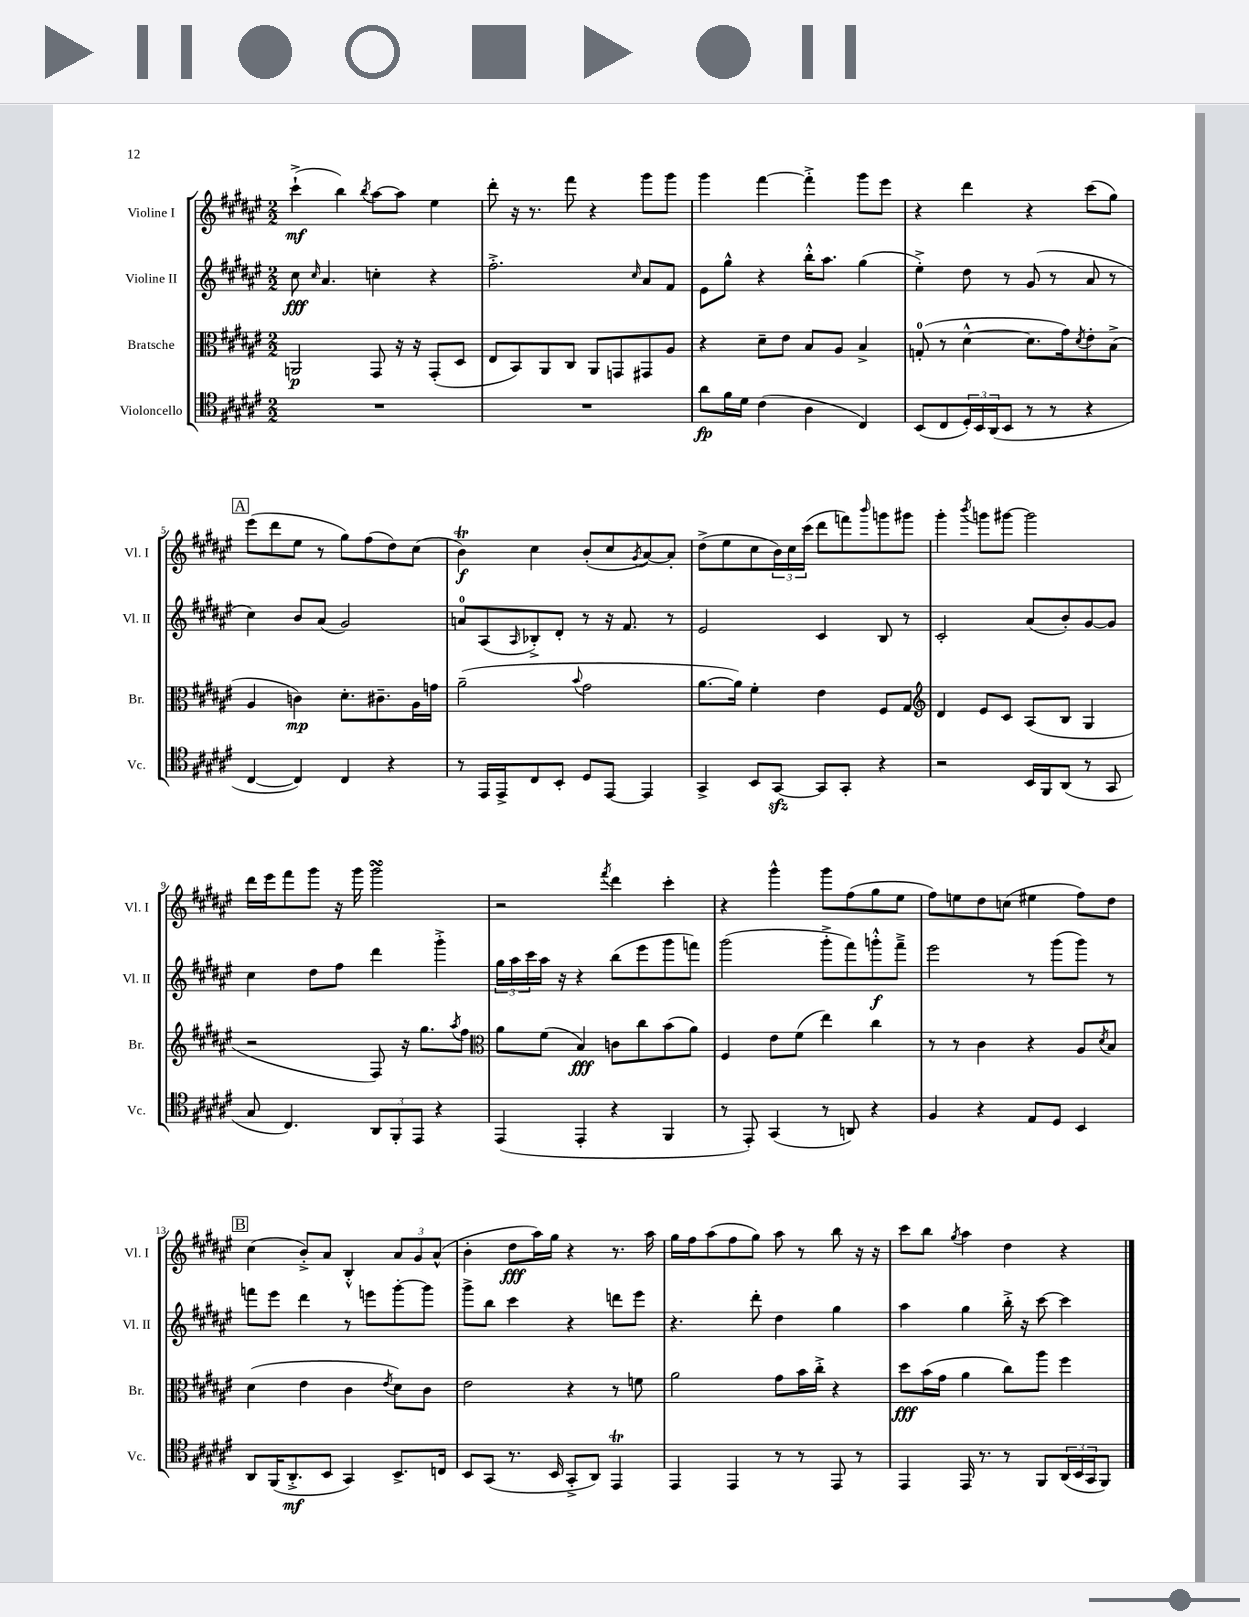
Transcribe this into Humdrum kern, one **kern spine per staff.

**kern	**dynam	**kern	**dynam	**kern	**dynam	**kern	**dynam
*part4	*part4	*part3	*part3	*part2	*part2	*part1	*part1
*staff4	*staff4	*staff3	*staff3	*staff2	*staff2	*staff1	*staff1
*I"Violoncello	*	*I"Bratsche	*	*I"Violine II	*	*I"Violine I	*
*I'Vc.	*	*I'Br.	*	*I'Vl. II	*	*I'Vl. I	*
*clefC4	*	*clefC3	*	*clefG2	*	*clefG2	*
*k[f#c#g#d#a#e#]	*	*k[f#c#g#d#a#e#]	*	*k[f#c#g#d#a#e#]	*	*k[f#c#g#d#a#e#]	*
*M2/2	*	*M2/2	*	*M2/2	*	*M2/2	*
=1	=1	=1	=1	=1	=1	=1	=1
1r	.	2AAn/	p	8cc#\	fff	(4ccc#`^\	mf
.	.	.	.	16qqcc#/	.	.	.
.	.	.	.	4.a#/	.	.	.
.	.	.	.	.	.	4bb\)	.
.	.	.	.	.	.	8qbb/	.
.	.	8GG#/	.	4ccn'\	.	[8aa#\L	.
.	.	16r	.	.	.	8aa#\J]	.
.	.	16r	.	.	.	.	.
.	.	(8GG#'/L	.	4r	.	4ee#\	.
.	.	8D#/J	.	.	.	.	.
=2	=2	=2	=2	=2	=2	=2	=2
1r	.	8E#/L	.	2.ff#'^\	.	8ddd#'\	.
.	.	8BB/)	.	.	.	16r	.
.	.	.	.	.	.	8.r	.
.	.	8AA#/	.	.	.	.	.
.	.	8C#/J	.	.	.	8fff#\	.
.	.	8AA#/L	.	.	.	4r	.
.	.	8GGn/	.	.	.	.	.
.	.	.	.	16qqcc#/	.	.	.
.	.	8GG#X/	.	8a#/L	.	8ggg#\L	.
.	.	8A#/J	.	8f#/J	.	8ggg#\J	.
=3	=3	=3	=3	=3	=3	=3	=3
8a#\L	fp	4r	.	8e#\L	.	4ggg#\	.
16f#\L	.	.	.	8gg#^^\J	.	.	.
16d#\JJ	.	.	.	.	.	.	.
(4c#\	.	8d#~\L	.	4r	.	[4fff#\	.
.	.	8e#\J	.	.	.	.	.
4A#\	.	8B/L	.	16bb'^^\KL	.	4fff#'^\]	.
.	.	.	.	8.aa#\J	.	.	.
.	.	8A#/J	.	.	.	.	.
4C#/)	.	4B^/	.	(4gg#\	.	8ggg#\L	.
.	.	.	.	.	.	8eee#\J	.
=4	=4	=4	=4	=4	=4	=4	=4
(8BB/L	.	(8Gn'/	.	4ee#'^\)	.	4r	.
8C#/	.	8r	.	.	.	.	.
24D#'/L)	.	[4d#^^\	.	8dd#\	.	4ddd#\	.
24BB/	.	.	.	.	.	.	.
(24AA#/J	.	.	.	.	.	.	.
8BB/J	.	.	.	8r	.	.	.
8r	.	8.d#\L]	.	(8g#/	.	4r	.
8r	.	.	.	8r	.	.	.
.	.	16g#\k)	.	.	.	.	.
.	.	8qd#/	.	.	.	.	.
4r	.	8e#'\	.	8a#/	.	(8ccc#\L	.
.	.	(8B^\J	.	8r	.	8gg#\J)	.
!!LO:LB:g=z
!!LO:REH:place=s1:t=A
=5	=5	=5	=5	=5	=5	=5	=5
[4C#/	.	4A#/	.	4cc#\)	.	(8eee#\L	.
.	.	.	.	.	.	8ddd#\	.
4C#/])	.	4cn\)	mp	8b/L	.	8ee#\J	.
.	.	.	.	(8a#/J	.	8r	.
4C#/	.	8.d#'\L	.	2g#/)	.	8gg#\L)	.
.	.	.	.	.	.	(8ff#\	.
.	.	8.c#X~\	.	.	.	.	.
4r	.	.	.	.	.	8dd#\)	.
.	.	16A#\L	.	.	.	(8cc#\J	.
.	.	16gn\JJ	.	.	.	.	.
=6	=6	=6	=6	=6	=6	=6	=6
8r	.	(2a#~\	.	8an/L	.	4bT\)	f
16EE#/LL	.	.	.	(8A#/	.	.	.
16EE#^/J	.	.	.	.	.	.	.
.	.	.	.	16qqA#/	.	.	.
8C#/	.	.	.	8B-X'^/)	.	4cc#\	.
8BB'/J	.	.	.	8d#'/J	.	.	.
.	.	8qqb/	.	.	.	.	.
8D#/L	.	2g#\	.	8r	.	(8b'/L	.
[8EE#/J	.	.	.	16r	.	8cc#/	.
.	.	.	.	8.f#/	.	.	.
.	.	.	.	.	.	8qg#/	.
4EE#/]	.	.	.	.	.	[8a#/)	.
.	.	.	.	8r	.	8a#'/J]	.
=7	=7	=7	=7	=7	=7	=7	=7
4GG#^/	.	[8.a#\L	.	2e#/	.	(8dd#^\L	.
.	.	.	.	.	.	8ee#\	.
.	.	16a#\Jk])	.	.	.	.	.
8BB/L	.	4f#'\	.	.	.	8cc#\	.
[8GG#zz/J	.	.	.	.	.	24b\L)	.
.	.	.	.	.	.	24cc#\	.
.	.	.	.	.	.	(24ccc#\JJ	.
8GG#/L]	.	4e#\	.	4c#/	.	8ddd#\L	.
8GG#'/J	.	.	.	.	.	8fffn\)	.
.	.	.	.	.	.	16qqbbb/	.
4r	.	8F#/L	.	8B/	.	8gggn\	.
.	.	8G#/J	.	8r	.	8ggg#X\J	.
=8	=8	=8	=8	=8	=8	=8	=8
*	*	*clefG2	*	*	*	*	*
2r	.	4d#/	.	2c#'/	.	4ggg#'\	.
.	.	.	.	.	.	8qbbb/	.
.	.	8e#/L	.	.	.	8gggn\L	.
.	.	8c#/J	.	.	.	[8ggg#X\J	.
16BB/LL	.	(8A#/L	.	(8a#/L	.	2ggg#\]	.
16FF#/J	.	.	.	.	.	.	.
(8AA#/J	.	8B/J	.	8b'/)	.	.	.
8r	.	4G#/	.	[8g#/	.	.	.
8GG#/	.	.	.	8g#/J]	.	.	.
!!LO:LB:g=z
=9	=9	=9	=9	=9	=9	=9	=9
8G#/	.	2r	.	4cc#\	.	16ddd#\LL	.
.	.	.	.	.	.	16eee#\J	.
4.C#/)	.	.	.	.	.	8fff#\	.
.	.	.	.	8dd#\L	.	8ggg#\J	.
.	.	.	.	8ff#\J	.	16r	.
.	.	.	.	.	.	16ggg#\	.
12AA#/L	.	8F#/)	.	4ddd#\	.	2ggg#sSSS\	.
12FF#'/	.	.	.	.	.	.	.
.	.	16r	.	.	.	.	.
12EE#/J	.	.	.	.	.	.	.
.	.	8.gg#\L	.	.	.	.	.
4r	.	.	.	4ggg#'^\	.	.	.
.	.	8qaa#/	.	.	.	.	.
.	.	8ff#\J	.	.	.	.	.
=10	=10	=10	=10	=10	=10	=10	=10
*	*	*clefC3	*	*	*	*	*
(4EE#/	.	8a#\L	.	24gg#\LL	.	2r	.
.	.	.	.	24aa#\	.	.	.
.	.	.	.	24ccc#\	.	.	.
.	.	(8f#\J	.	16aa#\JJ	.	.	.
.	.	.	.	16r	.	.	.
4EE#'/	.	4B/)	fff	4r	.	.	.
.	.	.	.	.	.	8qfff#/	.
4r	.	8cn\L	.	(8bb\L	.	4ddd#\	.
.	.	8cc#\	.	8eee#\	.	.	.
4FF#/	.	(8b\	.	8ggg#\	.	4ccc#'\	.
.	.	8a#\J)	.	8fffn\J)	.	.	.
=11	=11	=11	=11	=11	=11	=11	=11
8r	.	4F#/	.	(2ggg#\	.	4r	.
8EE#'/)	.	.	.	.	.	.	.
(4GG#/	.	8e#\L	.	.	.	4ggg#^^\	.
.	.	(8f#\J	.	.	.	.	.
8r	.	4ee#\)	.	8ggg#'^\L	.	8ggg#\L	.
8AAn/)	.	.	.	8fff#\)	.	(8ff#\	.
4r	.	4cc#\	.	8gggn'^^\	f	8gg#\	.
.	.	.	.	8fff#~^\J	.	8ee#\J	.
=12	=12	=12	=12	=12	=12	=12	=12
4F#/	.	8r	.	2eee#\	.	8ff#\L)	.
.	.	8r	.	.	.	8een\	.
4r	.	4c#\	.	.	.	8dd#\	.
.	.	.	.	.	.	(8ccn\J	.
8E#/L	.	4r	.	8r	.	4ee#X\	.
8D#/J	.	.	.	(8ggg#\L	.	.	.
4BB/	.	8A#/L	.	8ggg#\J)	.	8ff#\L)	.
.	.	8qd#/	.	.	.	.	.
.	.	8B/J	.	8r	.	8dd#\J	.
!!LO:LB:g=z
!!LO:REH:place=s1:t=B
=13	=13	=13	=13	=13	=13	=13	=13
8AA#/L	.	(4d#\	.	8fffn\L	.	(4cc#\	.
(16FF#/K	.	.	.	8eee#\J	.	.	.
8.AA#'^/	mf	.	.	.	.	.	.
.	.	4e#\	.	4ddd#\	.	8b'^/L)	.
8BB/J	.	.	.	.	.	8a#/J	.
4GG#/)	.	4c#\	.	8r	.	4B'^^/	.
.	.	.	.	8eeen\L	.	.	.
.	.	8qe#/	.	.	.	.	.
8.BB^/L	.	8d#\L)	.	[8ggg#'\	.	12a#/L	.
.	.	.	.	.	.	12g#/	.
.	.	8c#\J	.	8ggg#\J]	.	.	.
.	.	.	.	.	.	(12a#^^/J	.
16Cn/Jk	.	.	.	.	.	.	.
=14	=14	=14	=14	=14	=14	=14	=14
8BB/L	.	2e#\	.	8ggg#^\L	.	4b'\	.
(8GG#/J	.	.	.	8bb\J	.	.	.
8.r	.	.	.	4ccc#\	.	8dd#\L	fff
.	.	.	.	.	.	16aa#\L)	.
16BB/	.	.	.	.	.	16gg#\JJ	.
8GG#'^/L	.	4r	.	4r	.	4r	.
8AA#/J)	.	.	.	.	.	.	.
4EE#t/	.	8r	.	8dddn\L	.	8.r	.
.	.	8fn\	.	8eee#\J	.	.	.
.	.	.	.	.	.	16aa#\	.
=15	=15	=15	=15	=15	=15	=15	=15
4EE#/	.	2a#\	.	4.r	.	16gg#\LL	.
.	.	.	.	.	.	16ff#\J	.
.	.	.	.	.	.	(8aa#\	.
4EE#/	.	.	.	.	.	8ff#\	.
.	.	.	.	8ddd#'\	.	8gg#\J)	.
8r	.	8g#\L	.	4dd#\	.	8aa#\	.
8r	.	16b\L	.	.	.	8r	.
.	.	16cc#'^\JJ	.	.	.	.	.
8EE#/	.	4r	.	4gg#\	.	8bb\	.
8r	.	.	.	.	.	16r	.
.	.	.	.	.	.	16r	.
=16	=16	=16	=16	=16	=16	=16	=16
4EE#/	.	8dd#\L	fff	4aa#\	.	8ccc#\L	.
.	.	(16b\L	.	.	.	8bb\J	.
.	.	16g#\JJ	.	.	.	.	.
.	.	.	.	.	.	8qgg#/	.
16EE#/	.	4a#\	.	4gg#\	.	4aa#\	.
8.r	.	.	.	.	.	.	.
8r	.	8cc#\L)	.	16bb'^\	.	4dd#\	.
.	.	.	.	16r	.	.	.
8FF#/L	.	8aa#\J	.	[8ccc#\	.	.	.
(24AA#/L	.	4ff#\	.	4ccc#\]	.	4r	.
24BB/	.	.	.	.	.	.	.
24GG#/J	.	.	.	.	.	.	.
8FF#/J)	.	.	.	.	.	.	.
==	==	==	==	==	==	==	==
*-	*-	*-	*-	*-	*-	*-	*-
